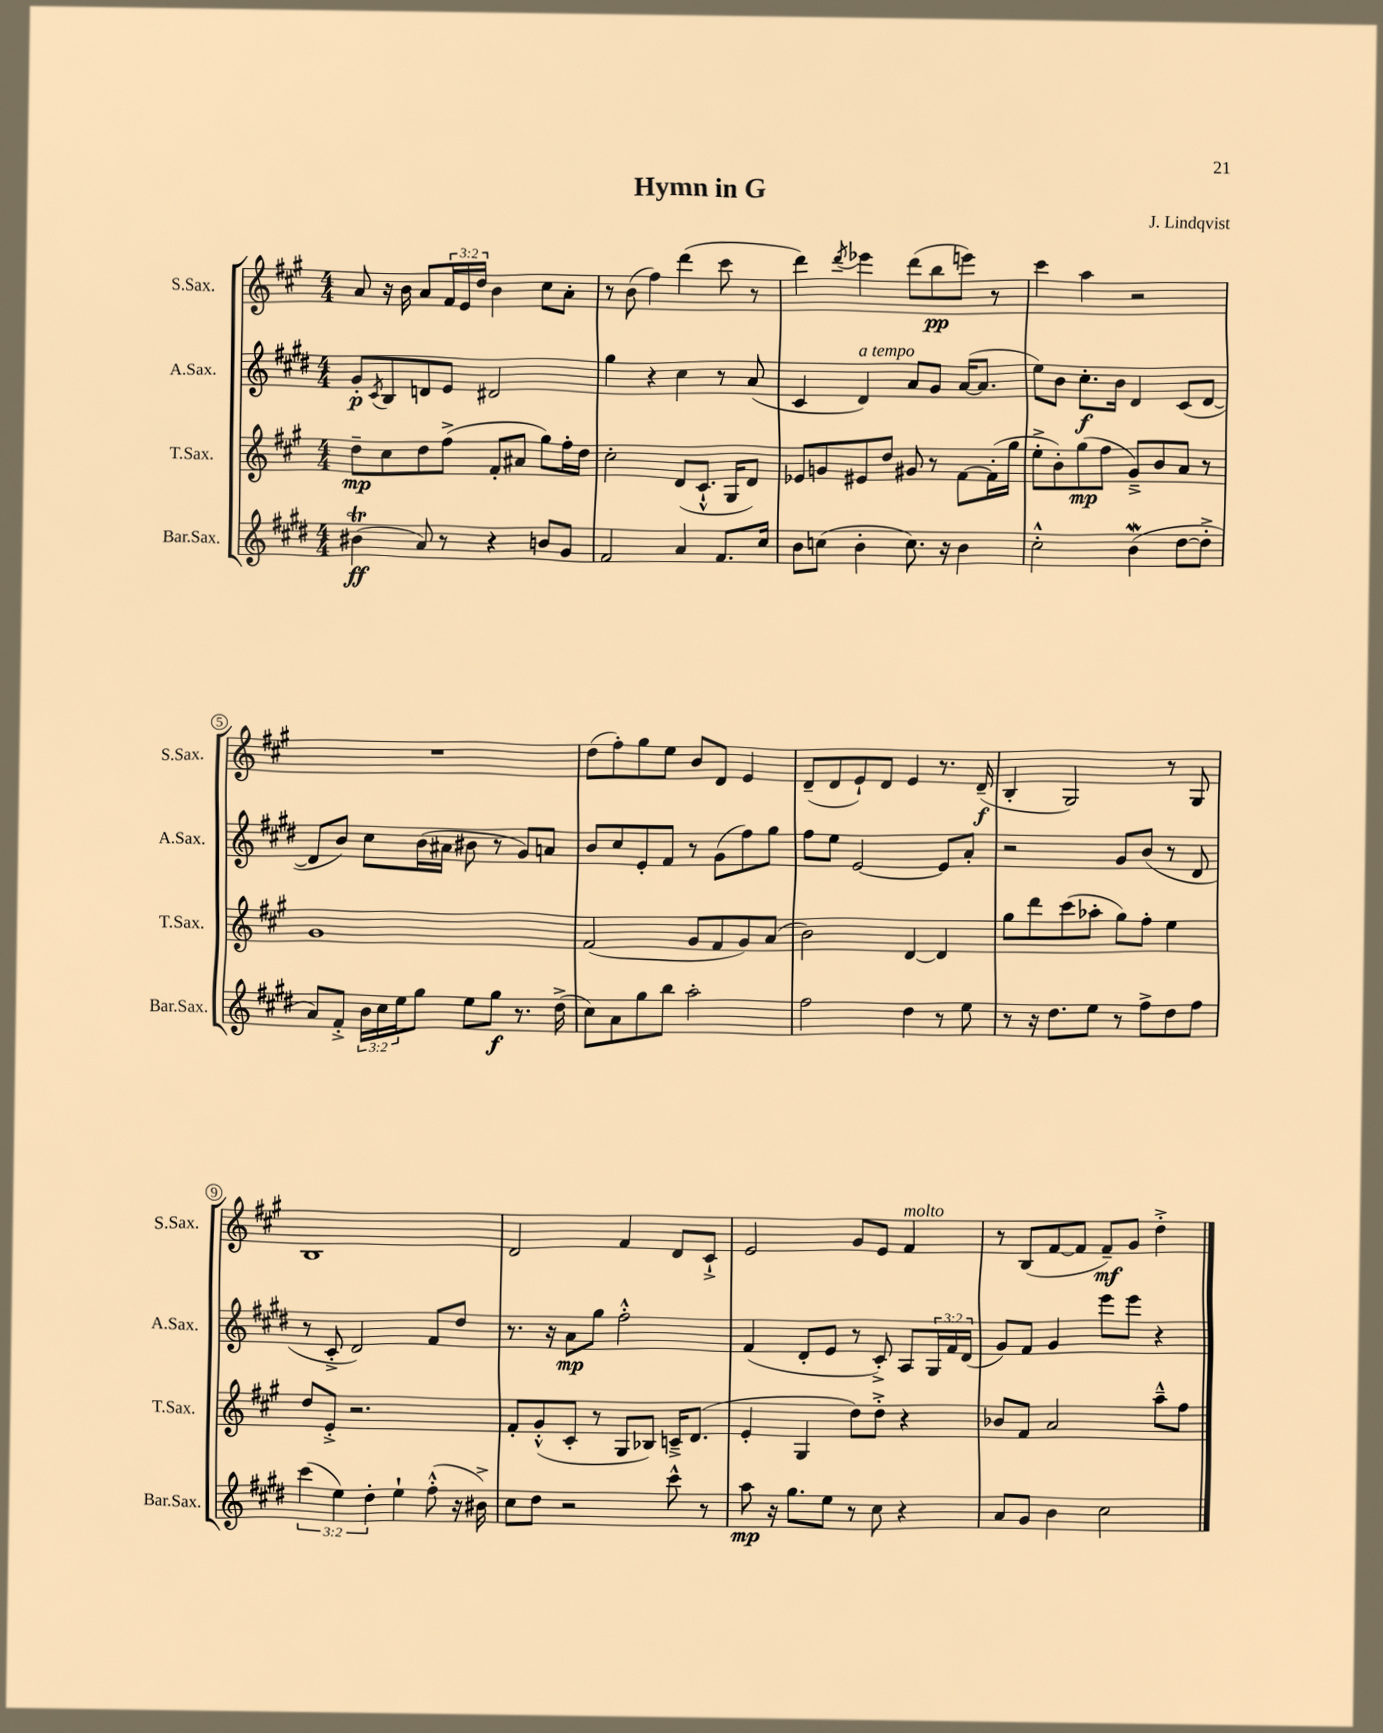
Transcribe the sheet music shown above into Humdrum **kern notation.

**kern	**dynam	**kern	**dynam	**kern	**dynam	**kern	**dynam
*part4	*part4	*part3	*part3	*part2	*part2	*part1	*part1
*staff4	*staff4	*staff3	*staff3	*staff2	*staff2	*staff1	*staff1
*I"Bar.Sax.	*	*I"T.Sax.	*	*I"A.Sax.	*	*I"S.Sax.	*
*I'Bar.Sax.	*	*I'T.Sax.	*	*I'A.Sax.	*	*I'S.Sax.	*
*clefG2	*	*clefG2	*	*clefG2	*	*clefG2	*
*k[f#c#g#d#]	*	*k[f#c#g#]	*	*k[f#c#g#d#]	*	*k[f#c#g#]	*
*M4/4	*	*M4/4	*	*M4/4	*	*M4/4	*
=1	=1	=1	=1	=1	=1	=1	=1
(4b#Xt\	ff	8dd~\L	mp	8g#'/L	p	8a/	.
.	.	.	.	8qc#/	.	.	.
.	.	8cc#\	.	8B/	.	16r	.
.	.	.	.	.	.	16b\	.
8a/)	.	8dd\	.	8dn/	.	8a/L	.
8r	.	(8ff#^\J	.	8e/J	.	24f#/L	.
.	.	.	.	.	.	24e/	.
.	.	.	.	.	.	24dd/JJ	.
4r	.	8f#'/L	.	2d#X/	.	4b\	.
.	.	8a#X/J	.	.	.	.	.
8bn/L	.	8gg#\L)	.	.	.	8cc#\L	.
8g#/J	.	16ff#'\L	.	.	.	8a'\J	.
.	.	16dd\JJ	.	.	.	.	.
=2	=2	=2	=2	=2	=2	=2	=2
2f#/	.	2cc#'\	.	4gg#\	.	8r	.
.	.	.	.	.	.	(8b\	.
.	.	.	.	4r	.	4ff#\)	.
4a/	.	(8d/L	.	4cc#\	.	(4ddd\	.
.	.	8.c#`^^/J	.	.	.	.	.
8.f#/L	.	.	.	8r	.	8ccc#\	.
.	.	16G#/KL	.	.	.	.	.
.	.	8d/J)	.	(8a/	.	8r	.
16cc#/Jk	.	.	.	.	.	.	.
=3	=3	=3	=3	=3	=3	=3	=3
8b\L	.	8e-X/L	.	4c#/	.	4ddd\)	.
(8ccn\J	.	8gn/	.	.	.	.	.
.	.	.	.	.	.	8qddd/	.
!	!	!	!	!LO:TX:a:i:t=a tempo	!	!	!
4b'\	.	8e#X/	.	4d#/)	.	4eee-X\	.
.	.	8dd/J	.	.	.	.	.
8.cc\)	.	8g#X/	.	8a/L	.	(8ddd\L	.
.	.	8r	.	8g#/J	.	8bb\	pp
16r	.	.	.	.	.	.	.
4b\	.	[8f#\L	.	([16a/KL	.	8eeen\J)	.
.	.	.	.	8.a/J]	.	.	.
.	.	(16f#'\L]	.	.	.	8r	.
.	.	16gg#\JJ	.	.	.	.	.
=4	=4	=4	=4	=4	=4	=4	=4
2cc#'^^\	.	8ee'^\L	.	8ee\L)	.	4ccc#\	.
.	.	8b'\)	.	8b\J	.	.	.
.	.	(8gg#\	mp	8.cc#'\L	f	4aa\	.
.	.	8ff#\J	.	.	.	.	.
.	.	.	.	16b\Jk	.	.	.
(4bW\	.	8g#~^/L)	.	4d#/	.	2r	.
.	.	8b/	.	.	.	.	.
[8dd#\L	.	8a/J	.	(8c#/L	.	.	.
8dd#'^\J]	.	8r	.	[8d#/J	.	.	.
!!LO:LB:g=z
=5	=5	=5	=5	=5	=5	=5	=5
8a/L)	.	1g#	.	8d#/L]	.	1r	.
8f#'^/J	.	.	.	8b/J)	.	.	.
24b\LL	.	.	.	8cc#\L	.	.	.
24cc#\	.	.	.	.	.	.	.
24ee\J	.	.	.	.	.	.	.
8gg#\J	.	.	.	(16b\L	.	.	.
.	.	.	.	16a#X\JJ	.	.	.
8ee\L	.	.	.	8b#X\	.	.	.
8gg#\J	f	.	.	8r	.	.	.
8.r	.	.	.	8g#/L)	.	.	.
.	.	.	.	8an/J	.	.	.
(16dd#^\	.	.	.	.	.	.	.
=6	=6	=6	=6	=6	=6	=6	=6
8cc#\L)	.	(2f#/	.	8b/L	.	(8dd\L	.
8a\	.	.	.	8cc#/	.	8ff#'\)	.
8gg#\	.	.	.	8e'/	.	8gg#\	.
8bb\J	.	.	.	8f#/J	.	8ee\J	.
2aa'\	.	8g#/L	.	8r	.	8b/L	.
.	.	8f#/	.	(8g#\L	.	8d/J	.
.	.	8g#/)	.	8ff#\)	.	4e/	.
.	.	(8a/J	.	8gg#\J	.	.	.
=7	=7	=7	=7	=7	=7	=7	=7
2ff#\	.	2b\)	.	8ff#\L	.	(8d~/L	.
.	.	.	.	8ee\J	.	8d/	.
.	.	.	.	[2e/	.	8e`/)	.
.	.	.	.	.	.	8d/J	.
4dd#\	.	[4d/	.	.	.	4e/	.
8r	.	4d/]	.	8e/L]	.	8.r	.
8ee\	.	.	.	8a'/J	.	.	.
.	.	.	.	.	.	(16d~/	f
=8	=8	=8	=8	=8	=8	=8	=8
8r	.	8gg#\L	.	2r	.	4B'/	.
16r	.	8ddd\	.	.	.	.	.
8.dd#\L	.	.	.	.	.	.	.
.	.	(8ccc#\	.	.	.	2G#/)	.
8ee\J	.	8aa-X'\J	.	.	.	.	.
8r	.	8gg#\L)	.	8g#/L	.	.	.
8ff#^\L	.	8ff#'\J	.	(8b/J	.	.	.
8dd#\	.	4ee\	.	8r	.	8r	.
8ff#\J	.	.	.	8d#/	.	8G#/	.
!!LO:LB:g=z
=9	=9	=9	=9	=9	=9	=9	=9
(6ccc#\	.	8dd/L	.	8r	.	1B	.
.	.	8e'^/J	.	8c#'^/	.	.	.
6ee\)	.	.	.	.	.	.	.
.	.	2.r	.	2d#/)	.	.	.
6dd#'\	.	.	.	.	.	.	.
4ee`\	.	.	.	.	.	.	.
(8ff#'^^\	.	.	.	8f#/L	.	.	.
16r	.	.	.	8dd#/J	.	.	.
16b#X^\)	.	.	.	.	.	.	.
=10	=10	=10	=10	=10	=10	=10	=10
8cc#\L	.	8f#'/L	.	8.r	.	2d/	.
8dd#\J	.	(8g#'^^/	.	.	.	.	.
.	.	.	.	16r	.	.	.
2r	.	8c#'/J	.	8a\L	mp	.	.
.	.	8r	.	8gg#\J	.	.	.
.	.	8G#/L	.	2ff#'^^\	.	4f#/	.
.	.	8B-X/J)	.	.	.	.	.
8ccc#^^\	.	16cn~^/KL	.	.	.	8d/L	.
.	.	(8.d/J	.	.	.	.	.
8r	.	.	.	.	.	8c#`^/J	.
=11	=11	=11	=11	=11	=11	=11	=11
8aa\	mp	4e'/	.	(4f#/	.	2e/	.
16r	.	.	.	.	.	.	.
8.gg#\L	.	.	.	.	.	.	.
.	.	4G#/	.	8d#'/L	.	.	.
8ee\J	.	.	.	8e/J	.	.	.
8r	.	8dd\L)	.	8r	.	8g#/L	.
8cc#\	.	8dd'^\J	.	8c#'^/)	.	8e/J	.
!	!	!	!	!	!	!LO:TX:a:i:t=molto	!
4r	.	4r	.	8A/L	.	4f#/	.
.	.	.	.	24G#/L	.	.	.
.	.	.	.	24f#/	.	.	.
.	.	.	.	(24d#/JJ	.	.	.
=12	=12	=12	=12	=12	=12	=12	=12
8a/L	.	8b-X/L	.	8g#/L)	.	8r	.
8g#/J	.	8f#/J	.	8f#/J	.	(8B/L	.
4b\	.	2a/	.	4g#/	.	[8f#/	.
.	.	.	.	.	.	8f#/J]	.
2cc#\	.	.	.	8eee\L	.	8f#~/L)	mf
.	.	.	.	8eee\J	.	8g#/J	.
.	.	8aa~^^\L	.	4r	.	4dd'^\	.
.	.	8ff#\J	.	.	.	.	.
==	==	==	==	==	==	==	==
*-	*-	*-	*-	*-	*-	*-	*-
